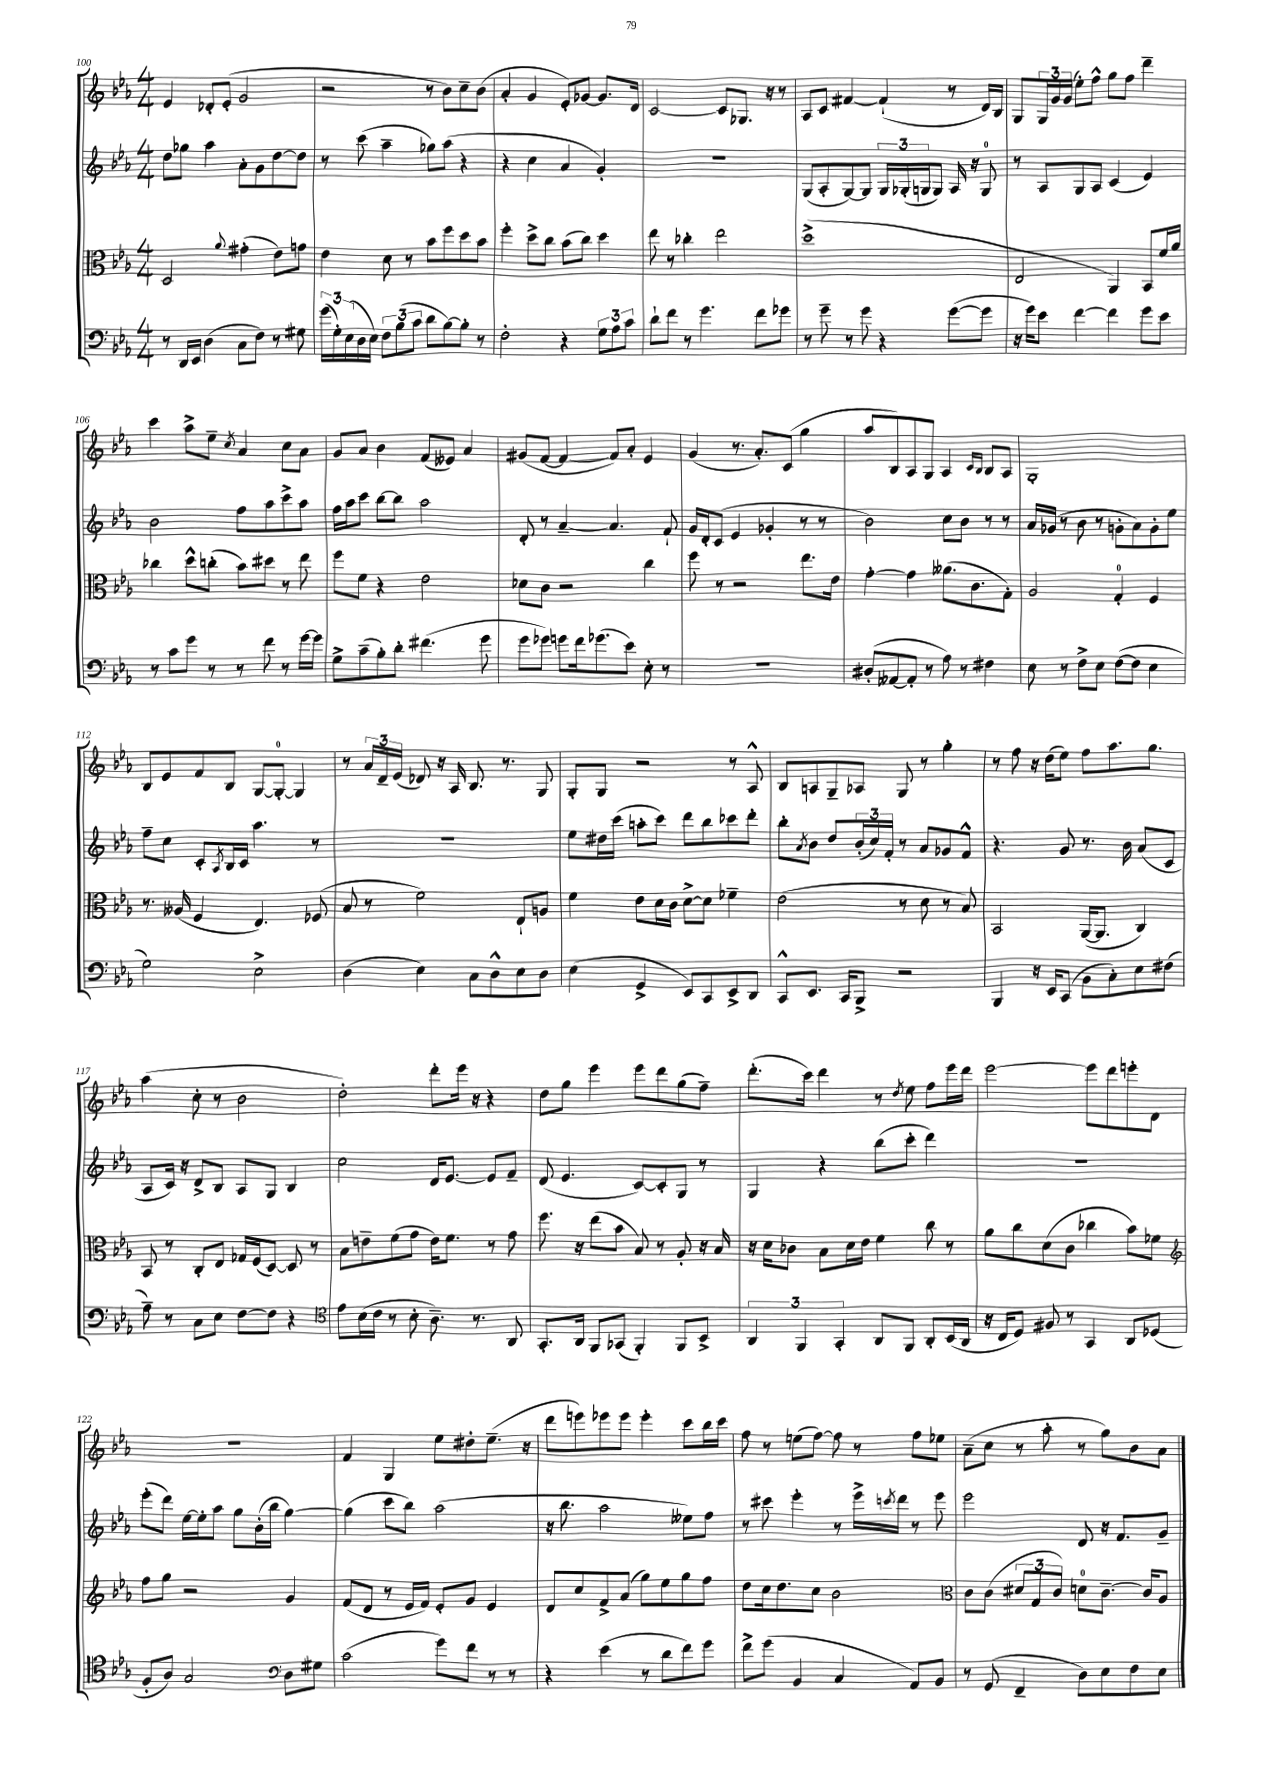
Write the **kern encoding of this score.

**kern	**kern	**kern	**kern
*part4	*part3	*part2	*part1
*staff4	*staff3	*staff2	*staff1
*clefF4	*clefC3	*clefG2	*clefG2
*k[b-e-a-]	*k[b-e-a-]	*k[b-e-a-]	*k[b-e-a-]
*M4/4	*M4/4	*M4/4	*M4/4
=100	=100	=100	=100
8r	2D/	8dd\L	4e-/
16DD/LL	.	8gg-X\J	.
16EE-/JJ	.	.	.
(4D\	.	4aa-\	8d-X'/L
.	.	.	(8e-'/J
.	8qqa-/	.	.
8C\L	(4g#X'\	8a-'\L	2g/
8F\J)	.	8g\	.
8r	8e-\L)	[8dd\	.
8G#X\	8gn\J	8dd\J]	.
=101	=101	=101	=101
(24g\LL	4e-\	8r	2r
24G'\)	.	.	.
(24E-\	.	.	.
16D\	.	(8ccc\	.
16E-\JJ)	.	.	.
12F\L	8d\	4aa-~\	.
(12B-\	.	.	.
.	8r	.	.
12c\J	.	.	.
8d\L	8b-\L	8gg-X\L)	8r
[8B-\)	8ff\	(8aa-\J	8b-\L)
8B-'\J]	8dd\	4r	8cc~\
8r	8b-\J	.	(8b-\J
=102	=102	=102	=102
2F'\	4ff'\	4r	4a-'/
.	8dd^\L	4cc\	4g/
.	8cc\J	.	.
4r	(8b-\L	4a-/	8e-'/L)
.	8cc\J)	.	[8g-X/J
12G\L	4dd\	4g'/)	8.g-/L]
12A-\	.	.	.
12c\J	.	.	.
.	.	.	16d/Jk
=103	=103	=103	=103
8d`\L	8ee-\	1r	[2c/
8f\J	8r	.	.
8r	4cc-X'\	.	.
4.g\	.	.	.
.	2ee-\	.	8c/L]
.	.	.	8.G-X/J
8f\L	.	.	.
.	.	.	16r
8g-X\J	.	.	8r
=104	=104	=104	=104
8r	(1dd^	(8G/L	8A-/L
8g~\	.	8A-'/	8c/J
8r	.	[8G/)	[4f#X/
8g\	.	8G/J]	.
4r	.	24G/LL	(4f#`/]
.	.	(24G-X'/	.
.	.	24Gn/J	.
.	.	8G/J)	.
([8g\L	.	16A-/	8r
.	.	16r	.
8g\J]	.	8G/	16d/LL)
.	.	.	16B-/JJ
=105	=105	=105	=105
16r	2E-/	8r	8G/L
16g\KL)	.	.	.
8e-\J	.	8A-/L	24G/L
.	.	.	24g/
.	.	.	(24g/JJ
[4f\	.	8G/	8ee-'\L)
.	.	8A-/J	8ff^^\J
4f\]	4AA-/)	(4c/	8gg\L
.	.	.	8ff\J
8g\L	8BB-/L	4e-/)	4ddd~\
8e-\J	16f/L	.	.
.	16a-/JJ	.	.
!!LO:LB:g=z
=106	=106	=106	=106
8r	4cc-X\	2b-\	4ccc\
8c\L	.	.	.
8g\J	8dd^^\L	.	8aa-^\L
8r	(8ccn'\J	.	8ee-~\J
.	.	.	8qcc/
8r	8b-\L)	8ff\L	4a-/
8f\	8dd#X\J	8aa-\	.
8r	8r	8ccc^\	8cc\L
[16g\LL	8ee-\	8aa-\J	8a-\J
16g\JJ]	.	.	.
=107	=107	=107	=107
8G^\L	8ff\L	16ff\LL	8g/L
.	.	16aa-\J	.
(8c~\	8f\J	8ccc\J	8a-/J
8B-'\)	4r	[8bb-\L	4b-\
8d'\J	.	8bb-\J]	.
(4.f#X\	2e-\	2aa-\	(8f/L
.	.	.	8e--X/J)
.	.	.	4a-/
8g\	.	.	.
=108	=108	=108	=108
8g\L	8d-X\L	8d'/	(8g#X/L
8g-X\J)	8c\J	8r	[8f/J
8gn\L	2r	[4a-~/	4f/_
16f\k	.	.	.
(8.g-X\	.	.	.
.	.	4.a-/]	8f/L])
8e-\J)	.	.	8a-'/J
8E-'\	4cc\	.	4e-/
8r	.	8f`/	.
=109	=109	=109	=109
1r	8ff\	16g/LL	(4g/
.	.	16d'/J	.
.	8r	(8c/J	.
.	2r	4e-/	8.r
.	.	.	8.a-'/L)
.	.	4g-X'/	.
.	.	.	(8c/J
.	8.ee-\L	8r	4gg\
.	.	8r	.
.	16e-\Jk	.	.
=110	=110	=110	=110
(8D#X'/L	[4g'\	2b-\)	8aa-/L
[8AA--X/	.	.	8B-/)
8AA--'/J]	4g\]	.	8A-/
8r	.	.	8G/J
8A-\)	(8.a--X\L	8cc\L	4A-/
8r	.	8b-\J	.
.	8.c\	.	.
.	.	.	16qqc/LL
.	.	.	16qqB-/JJ
4F#X\	.	8r	8B-/L
.	8G'\J)	8r	8A-/J
=111	=111	=111	=111
8E-\	2A-/	16a-/LL	1G'
.	.	(16g-X/JJ	.
8r	.	8r	.
8F^\L	.	8b-\	.
8E-\J	.	8r	.
([8F\L	4G'/	8gn'\L	.
8F\J]	.	8a-\)	.
4E-\	4F/	8g'\	.
.	.	8ee-\J	.
!!LO:LB:g=z
=112	=112	=112	=112
2G\)	8.r	8ff~\L	8B-/L
.	.	8cc\J	8e-/
.	(16A--X/	.	.
.	4F/	8c'/L	8f/
.	.	8qA-/	.
.	.	16B-/L	8B-/J
.	.	16c/JJ	.
2E-^\	4.E-/)	4.aa-\	[8G/L
.	.	.	8G'/J_
.	.	.	4G/]
.	(8F-X/	8r	.
=113	=113	=113	=113
(4D\	8B-/	1r	8r
.	8r	.	24a-/LL
.	.	.	24d~/
.	.	.	(24e-/JJ
4E-\)	2f\)	.	8d-X/)
.	.	.	16r
.	.	.	16A-/
8C\L	.	.	8.B-/
8D^^\	.	.	.
.	.	.	8.r
8E-\	8E-`/L	.	.
8D\J	8An/J	.	8G/
=114	=114	=114	=114
(4E-\	4f\	8ee-\L	8G'/L
.	.	16dd#X\L	8G/J
.	.	(16ccc\JJ	.
4GG^/	8e-\L	8aan'\L	2r
.	16d\L	8ccc\J)	.
.	16c\JJ	.	.
8EE-/L)	[8d^\L	8ddd\L	.
8CC/	8d\J]	8bb-\	.
8EE-^/	4f-X~\	8ccc-X\	8r
8DD/J	.	8ddd'\J	8A-^^/
=115	=115	=115	=115
8CC^^/L	(2e-\	8bb-'\L	8B-/L
.	.	8qa-/	.
8.EE-/J	.	8b-\J	8An/
.	.	8dd/L	8G~/
16CC/KL	.	.	.
8BBB-^/J	.	(24b-'/L	8A-X/J
.	.	24cc/)	.
.	.	24f'/JJ	.
2r	8r	8r	8G/
.	8d\	8a-/L	8r
.	8r	8g-X/	4gg'\
.	8B-/)	8f^^/J	.
=116	=116	=116	=116
4BBB-/	2BB-/	4.r	8r
.	.	.	8ff\
16r	.	.	16r
16EE-/KL	.	.	(16dd\KL
(8CC/J	.	8g/	8ee-\J)
8BB-\L	([16AA-/KL	8.r	8ff\L
.	8.AA-/J]	.	.
8C'\)	.	.	8.aa-\
.	.	16b-\	.
8E-\	4C/)	(8a-/L	.
.	.	.	8.gg\J
(8F#X\J	.	8c/J	.
!!LO:LB:g=z
=117	=117	=117	=117
8A-~\)	8BB-/	8A-/L	(4aa-\
8r	8r	16c/Jk)	.
.	.	16r	.
8C\L	8C'/L	8d^/L	8cc'\
8E-\J	8E-/J	8B-/J	8r
[8F\L	16G-X/LL	8A-/L	2b-\
.	(16F/J	.	.
8F\J]	[8D/J)	8G/J	.
4r	8D/]	4B-/	.
.	8r	.	.
=118	=118	=118	=118
*clefC4	*	*	*
8e-\L	8B-\L	2cc\	2dd'\)
(16B-\L	8en~\	.	.
16c\JJ	.	.	.
8r	(8f\	.	.
8B-'\	8g\J	.	.
8.A-~\)	16e\KL)	16d/KL	8ddd'\L
.	8.f\J	[8.e-/J	.
.	.	.	16eee-\Jk
8.r	.	.	16r
.	8r	8e-/L]	4r
8AA-/	8g\	8f~/J	.
=119	=119	=119	=119
8.GG'/L	8.ff\	(8d/	8dd\L
.	.	4.e-/	8gg\J
16AA-/Jk	16r	.	.
8FF/L	(8ee-\L	.	4eee-\
(8GG-X/J	8b-\J	.	.
4FF'/)	8B-/)	[8c/L)	8eee-\L
.	8r	8c'/]	8ddd\
8FF/L	8A-'/	8G/J	(8gg\
8BB-^/J	16r	8r	8ff~\J)
.	16B-/	.	.
=120	=120	=120	=120
6AA-/	16r	4G/	(8.ddd'\L
.	16d\KL	.	.
.	8c-X\J	.	.
6FF/	.	.	.
.	.	.	16ccc\Jk)
.	8B-\L	4r	4ddd\
6GG'/	.	.	.
.	16d\L	.	.
.	16e-\JJ	.	.
8AA-/L	4f\	(8bb-\L	8r
.	.	.	8qdd/
8FF/J	.	8ccc'\J	8ee-\
8AA-'/L	8cc\	4ddd\)	8ff\L
(16BB-/L	8r	.	16eee-\L
16AA-/JJ	.	.	16ddd\JJ
=121	=121	=121	=121
16r	8a-\L	1r	[2eee-\
16C/KL	.	.	.
8D/J)	8cc\	.	.
8F#X/	(8d\	.	.
8r	8c\J	.	.
4GG/	4cc-X\	.	8eee-\L]
.	.	.	8ddd\
8AA-/L	8b-\L)	.	8eeen'\
(8D-X/J	8f-X\J	.	8d\J
!!LO:LB:g=z
=122	=122	=122	=122
*	*clefG2	*	*
8F'/L	8ff\L	(8eee-'\L	1r
8A-/J)	8gg\J	8ddd\J)	.
2G/	2r	[16ee-\LL	.
.	.	16ee-'\J]	.
.	.	8aa-\J	.
.	.	8gg\L	.
.	.	(16b-'\L	.
.	.	16bb-\JJ	.
*clefF4	*	*	*
8D\L	4g/	[4gg\)	.
8G#X\J	.	.	.
=123	=123	=123	=123
(2c\	(8f/L	(4gg\]	4f/
.	8d/J	.	.
.	8r	8ccc\L	4G/
.	16e-/LL	8bb-\J)	.
.	16f/JJ)	.	.
8g\L)	8e-'/L	(2aa-\	8ee-\L
8f\J	8g/J	.	8dd#X'\
8r	4e-/	.	(8.ee-~\J
8r	.	.	.
.	.	.	16r
=124	=124	=124	=124
4r	8d/L	16r	8ddd\L
.	.	8.bb-\	.
.	8cc/	.	8eeen\)
(4e-\	8f^/	2aa-\	8eee-X\
.	(8a-/J	.	8eee-\J
8r	8gg\L)	.	4eee-'\
8d\L	8ee-\	.	.
8f\)	8gg\	8ee--X\L)	8ccc\L
8g\J	8ff\J	8ff\J	16bb-\L
.	.	.	16ccc\JJ
=125	=125	=125	=125
8f^\L	8dd\L	8r	8ff\
(8g\J	16cc\k	8ccc#X\	8r
.	8.dd\	.	.
4BB-/	.	4eee-'\	(8een\L
.	8cc\J	.	[8ff\J)
4C/	2b-\	8r	8ff\]
.	.	16eee-^\LL	8r
.	.	8qcccn/	.
.	.	16ddd\JJ	.
8AA-/L)	.	8r	8ff\L
8BB-/J	.	8eee-\	8ee-X\J
=126	=126	=126	=126
*	*clefC3	*	*
8r	8c\L	2eee-\	(8a-~\L
(8GG/	(8c\J	.	8cc\J
4FF~/	12d#X/L	.	8r
.	12G/	.	.
.	.	.	8aa-'\
.	12c/J)	.	.
8D\L)	8dn\L	8d/	8r
8E-\	[8.c~\J	16r	8gg\L)
.	.	8.f/L	.
8F\	.	.	8b-\
.	16c/KL]	.	.
8E-\J	8A-/J	8g~/J	8a-\J
==	==	==	==
*-	*-	*-	*-
